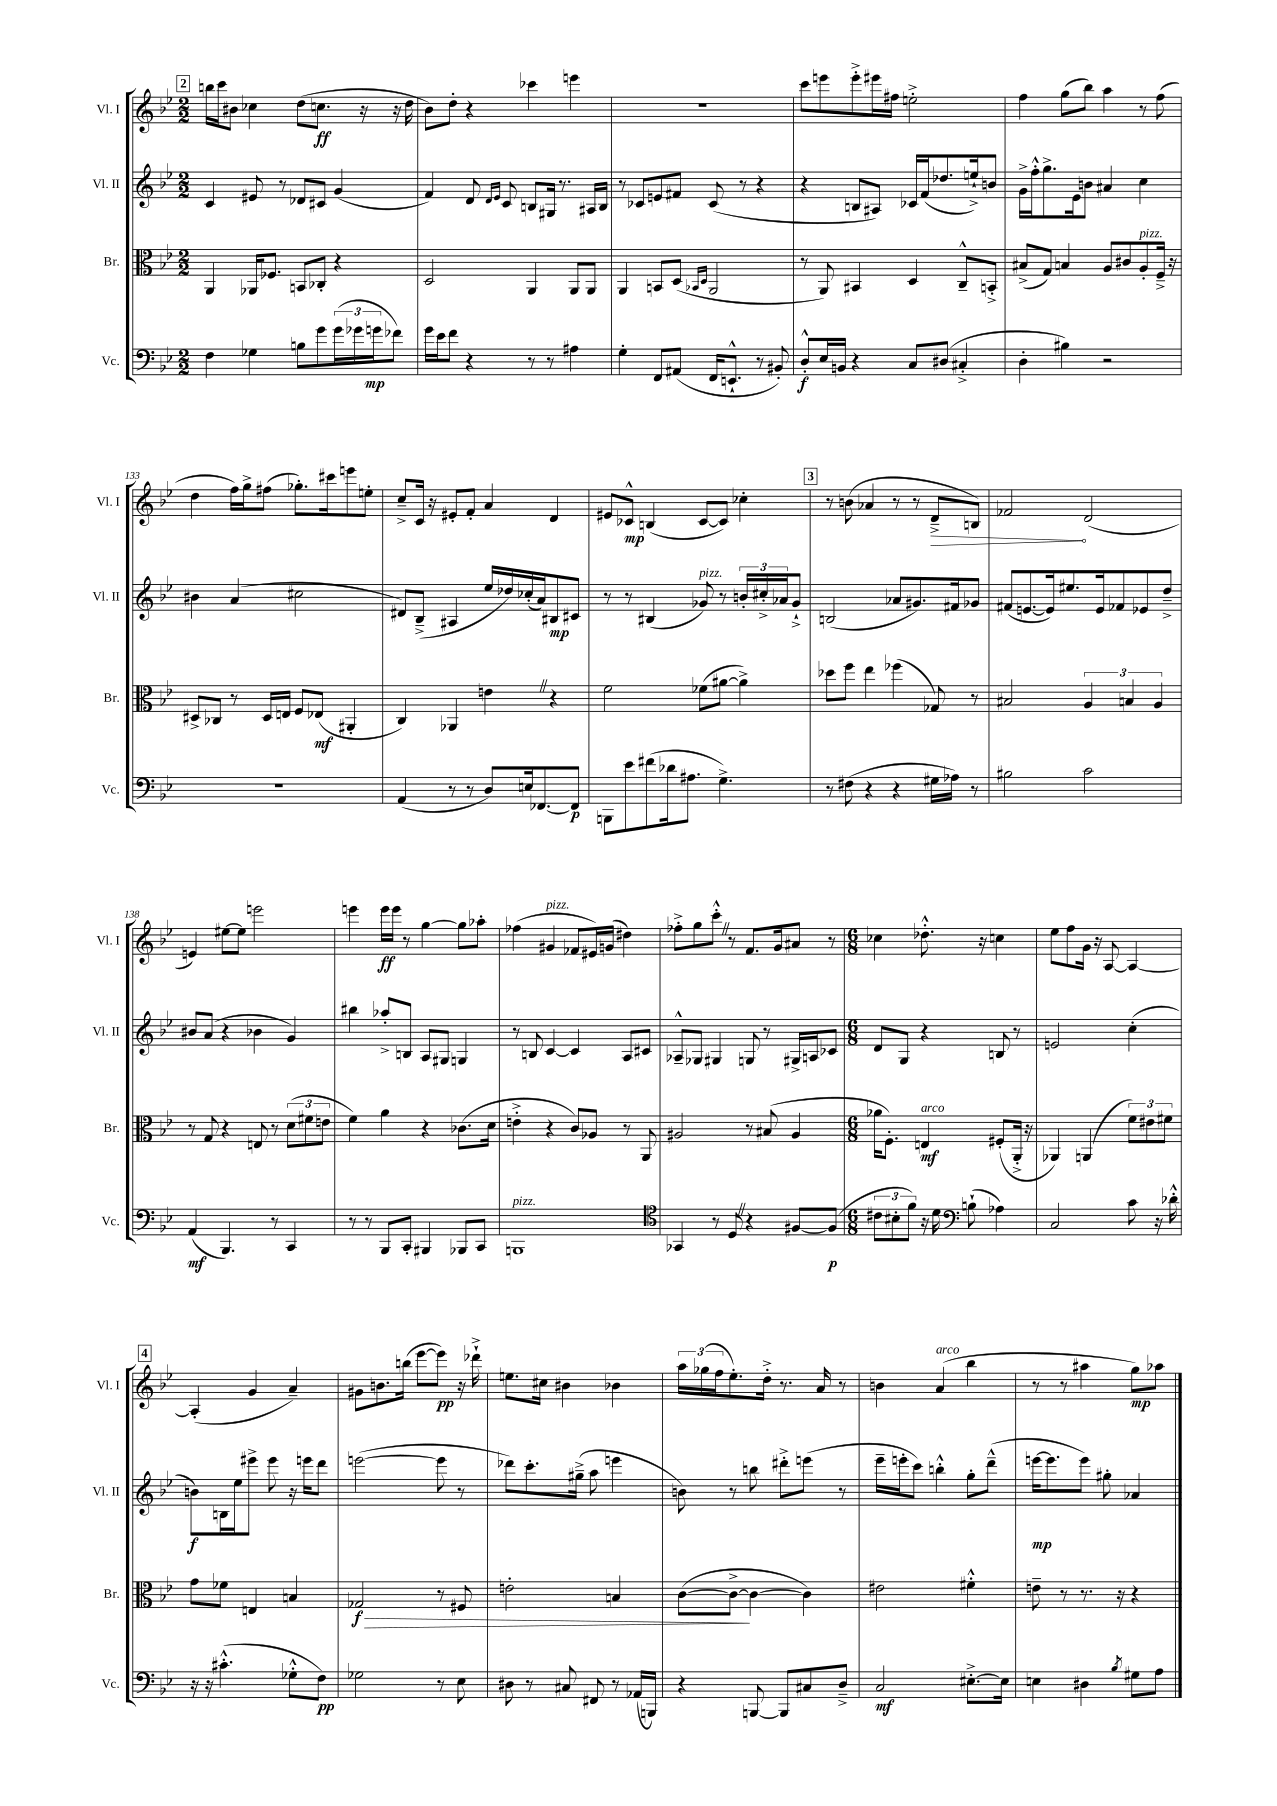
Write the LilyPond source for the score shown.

<<
\new StaffGroup <<
\new Staff = "s0" \with { instrumentName = "Vl. I" shortInstrumentName = "Vl. I" } {
    \clef treble \key bes \major \numericTimeSignature \time 2/2
    \mark \markup { \box "2" } b''16 c'''16 bis'8 ces''4 d''8( c''8.\ff r16 r16 d''16 |
    bes'8) d''8-. r4 ces'''4 e'''4 |
    R1 |
    c'''8 e'''8 e'''8-.-> eis'''16 fis''16 e''2-.-> |
    f''4 g''8( bes''8) a''4 r8 f''8( |
    d''4 f''16) g''16-> fis''8( ges''8.-.) cis'''16 e'''8 e''8-. |
    c''8---> c'16 r16 eis'8-. f'8-. a'4 d'4 |
    eis'8 ces'8-^\mp b4( ces'8~ ces'8) ces''4-. |
    \mark \markup { \box "3" } r8 b'8( aes'4 r8 r8 \once \override Hairpin.circled-tip = ##t d'8--->\> b8) |
    fes'2\! d'2( |
    e'4) eis''8~ eis''8 e'''2 |
    e'''4 e'''16\ff e'''16 r8 g''4~ g''8 aes''8-. |
    fes''4( gis'4^\markup { \italic "pizz." } fes'8 eis'16) g'16( dis''4) |
    fes''8-.-> g''8 c'''8-.-^ \once \override BreathingSign.text = \markup { \musicglyph "scripts.caesura.straight" } \breathe r8 f'8. g'16 ais'8 r8 |
    \numericTimeSignature \time 6/8 ces''4 des''8.-.-^ r16 c''4 |
    ees''8 f''8 g'16 r16 a8~ a4~ |
    \mark \markup { \box "4" } a4-.( g'4 a'4--) |
    gis'8 b'8. b''16( ees'''8~ ees'''8\pp) r16 des'''16-!-> |
    e''8. cis''16 bis'4 bes'4 |
    \tuplet 3/2 { a''16 ges''16( f''16 } ees''8.-.) d''16-.-> r8. a'16 r8 |
    b'4 a'4^\markup { \italic "arco" }( bes''4 |
    r8 r8 ais''4 g''8\mp) aes''8 \bar "|." |
}
\new Staff = "s1" \with { instrumentName = "Vl. II" shortInstrumentName = "Vl. II" } {
    \clef treble \key bes \major \numericTimeSignature \time 2/2
    \mark \markup { \box "2" } c'4 eis'8 r8 des'8 cis'8 g'4( |
    f'4) d'8 \grace { d'16 ees'16 } c'8 b8 gis16 r8. ais16 b16 |
    r8 ces'8 e'8 fis'8 ces'8( r8 r4 |
    r4 b8 ais8) ces'16 f'16( des''8. e''16-!->) b'8 |
    g'16-> f''16-.-^ g''8.-> ees'16 b'8 ais'4 c''4 |
    bis'4 a'4( cis''2 |
    dis'8) bes8--->( ais4 ees''16 des''16) ces''16-.( a'16) bis8\mp cis'8 |
    r8 r8 bis4( ges'8^\markup { \italic "pizz." }) r8 \tuplet 3/2 { b'16-. cis''16-.-> aes'16 } ges'8-!-> |
    \mark \markup { \box "3" } b2( aes'8 gis'8.) fis'16 ges'8 |
    fis'8( e'8.~ e'16) eis''8. e'16 fes'8 ees'8 d''8---> |
    bis'8 a'8( r4 bes'4 g'4) |
    bis''4 aes''8-.-> b8 a8 gis8 g4 |
    r8 b8 c'4~ c'4 a8 cis'8 |
    aes8---^ ges8 gis4 g8 r8 gis16-> a16 ces'8 |
    \numericTimeSignature \time 6/8 d'8 g8 r4 b8 r8 |
    e'2 c''4-.( |
    \mark \markup { \box "4" } b'8\f) b16 ees''16 eis'''8-> eis'''8 r16 e'''16 d'''8 |
    e'''2~( e'''8 r8 |
    des'''8) c'''8.-. gis''16--->( a''8 e'''4 |
    b'8) r8 b''8 dis'''8-.-> e'''8( r8 |
    ees'''16-- e'''16-. c'''8) b''4-.-^ g''8-. d'''8---^( |
    e'''16~\mp e'''8. e'''8) gis''8-. aes'4 \bar "|." |
}
\new Staff = "s2" \with { instrumentName = "Br." shortInstrumentName = "Br." } {
    \clef alto \key bes \major \numericTimeSignature \time 2/2
    \mark \markup { \box "2" } a,4 aes,16 fes8. b,8 ces8-. r4 |
    d2 a,4 a,8 a,8 |
    a,4 b,8 d8( \grace { bes,16 d16 } a,2 |
    r8 a,8) bis,4 d4 c8---^ b,8-.-> |
    bis8->( g8) b4 a8 cis'8 a8-.^\markup { \italic "pizz." } f16---> r16 |
    dis8-> ces8 r8 dis16 e16 f8 ees8\mf( ais,4-. |
    c4) aes,4 e'4 \once \override BreathingSign.text = \markup { \musicglyph "scripts.caesura.straight" } \breathe r4 |
    f'2 fes'8( ais'8~ ais'4->) |
    \mark \markup { \box "3" } des''8 f''8 ees''4 fes''4( ges8) r8 |
    bis2 \tuplet 3/2 { a4 b4 a4 } |
    r8 g8 r4 e8 r8 \tuplet 3/2 { d'8( fis'8 e'8 } |
    f'4) a'4 r4 ces'8.( d'16 |
    e'4-.-> r4 c'8) aes8 r8 a,8 |
    ais2 r8 bis8( ais4 |
    \numericTimeSignature \time 6/8 aes'16 f8.-.) e4\mf^\markup { \italic "arco" } fis8-.( a,16-.-> r16 |
    aes,4) a,4( \tuplet 3/2 { f'8) eis'8 fis'8 } |
    \mark \markup { \box "4" } g'8 fes'8 e4 b4 |
    ges2\f\> r8 fis8 |
    e'2-. b4 |
    c'8~( c'8~->\! c'4~ c'4) |
    eis'2 fis'4-.-^ |
    e'8-- r8 r8. r16 r4 \bar "|." |
}
\new Staff = "s3" \with { instrumentName = "Vc." shortInstrumentName = "Vc." } {
    \clef bass \key bes \major \numericTimeSignature \time 2/2
    \mark \markup { \box "2" } f4 ges4 b8 g'8 \tuplet 3/2 { g'16( ges'16 g'16\mp } fes'8) |
    g'16 ees'16 f'8 r4 r8 r8 ais4 |
    g4-. f,8 ais,8( f,16 e,8.-!-^ r8 bis,8-.) |
    d8-.-^\f ees16 b,16 r4 c8 dis8( cis4-.-> |
    d4-. bis4) r2 |
    R1 |
    a,4( r8 r8 d8) e16 fes,8.~ fes,8\p |
    b,,8 ees'8 fis'8( des'16 ais8. g4.->) |
    \mark \markup { \box "3" } r8 fis8( r4 r4 gis16 aes16) r8 |
    bis2 c'2 |
    a,4\mf( bes,,4.) r8 c,4 |
    r8 r8 bes,,8 c,8-. bis,,4 bes,,8 c,8 |
    b,,1^\markup { \italic "pizz." } |
    \clef tenor ges,4 r8 d8 \once \override BreathingSign.text = \markup { \musicglyph "scripts.caesura.straight" } \breathe r4 fis8~ fis8\p( |
    \numericTimeSignature \time 6/8 \tuplet 3/2 { cis'8 bis8-. f'8) } r16 d'16 b8-!( aes4) |
    \clef bass c2 c'8 r16 des'16-.-^ |
    \mark \markup { \box "4" } r16 r16 cis'4.-.-^( ges8-.-^ f8\pp) |
    ges2 r8 ees8 |
    dis8 r8 cis8 fis,8 r8 aes,16( b,,16) |
    r4 b,,8~ b,,8 cis8 d8---> |
    c2\mf eis8.~-.-> eis16 |
    e4 dis4 \acciaccatura { bes8 } gis8 a8 \bar "|." |
}
>>
>>
\layout { \context { \Score currentBarNumber = #128 } }
